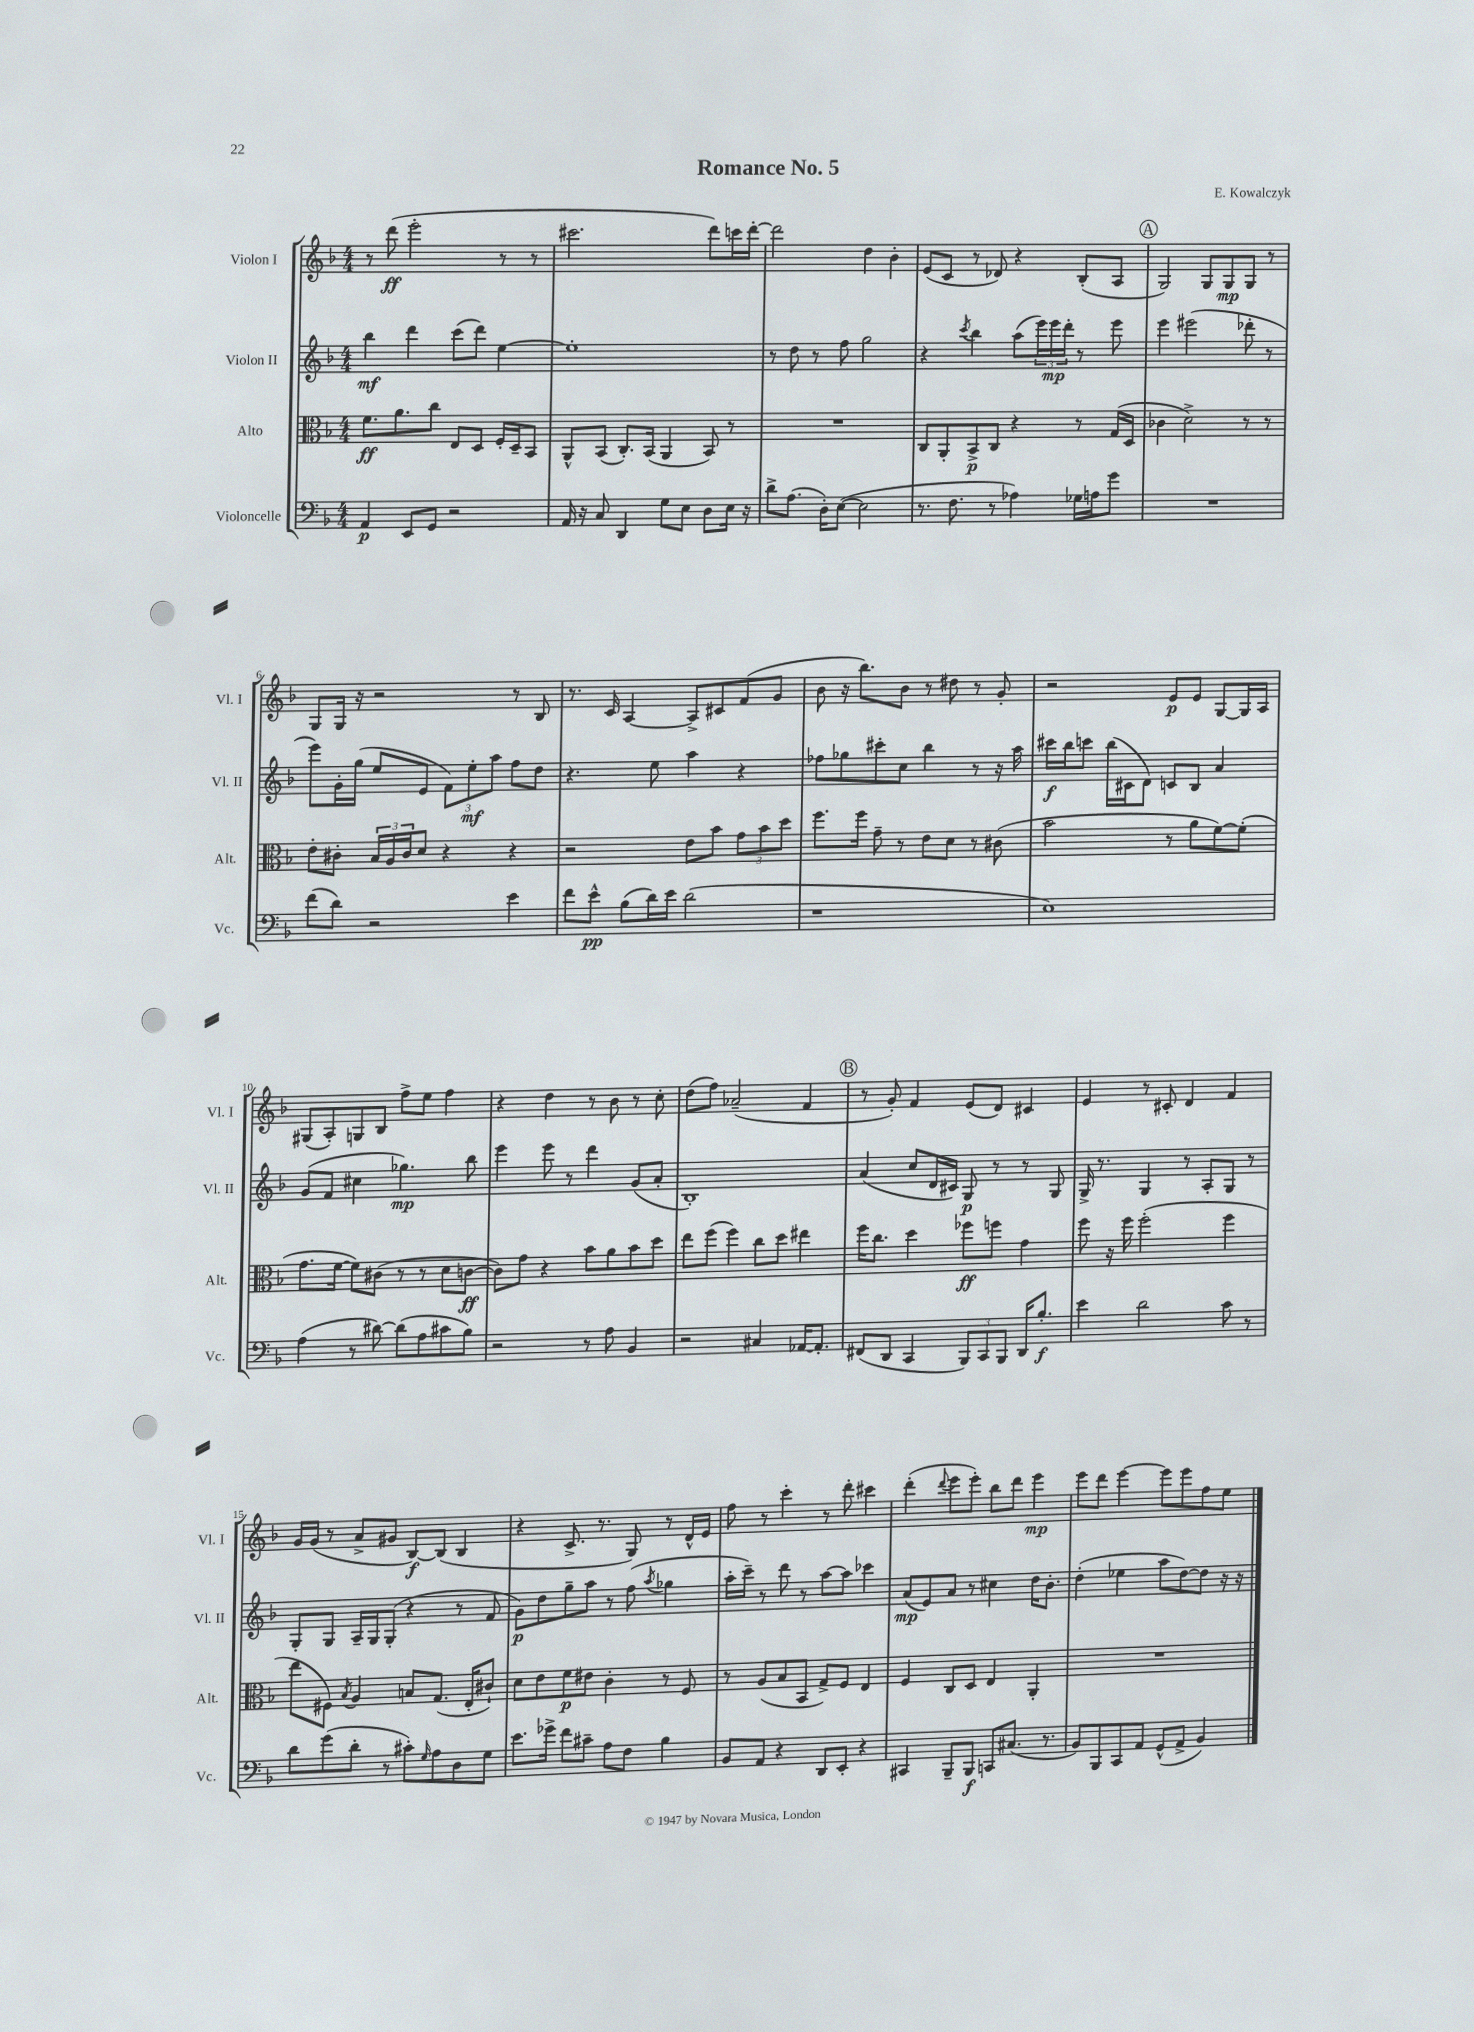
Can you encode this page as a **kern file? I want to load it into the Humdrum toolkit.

**kern	**kern	**kern	**kern
*staff4	*staff3	*staff2	*staff1
*clefF4	*clefC3	*clefG2	*clefG2
*k[b-]	*k[b-]	*k[b-]	*k[b-]
*M4/4	*M4/4	*M4/4	*M4/4
4AA	8.f	4bb-	8r
.	.	.	(8ddd
.	8.a	.	.
8EE	.	4ddd	2eee'
8GG	8cc	.	.
2r	8E	(8ccc	.
.	8D	8ddd)	.
.	16F'	[4ee	8r
.	16D~	.	.
.	8BB-	.	8r
=	=	=	=
16AA	8AA^^	1ee']	2.ccc#
16r	.	.	.
8C	(8BB-	.	.
4DD	8.C')	.	.
.	(16BB-	.	.
8G	4AA	.	.
8E	.	.	.
8D	8BB-)	.	8ddd)
16E	8r	.	16ccc
16r	.	.	[16ddd'
=	=	=	=
8d^	1r	8r	2ddd]
(8.A	.	8dd	.
.	.	8r	.
16D')	.	.	.
([8E	.	8ff	.
2E]	.	2gg	4dd
.	.	.	4b-'
=	=	=	=
8.r	8C	4r	(8e
.	8AA'	.	8c
8.F	.	.	.
.	.	8qccc	.
.	8BB-^	4bb-	8r
8r	8C	.	8d-)
4A-)	4r	(8aa	4r
.	.	24eee)	.
.	.	24eee	.
.	.	24ddd'	.
16G-	8r	8r	(8B-'
16A	.	.	.
8g	(16G	8eee	8A
.	16D	.	.
=	=	=	=
1r	4c-	4eee	2G)
.	2d^)	(2eee#	.
.	.	.	8G
.	.	.	8G
.	8r	8ddd-'	8G
.	8r	8r	8r
=	=	=	=
(8f	8e'	8eee)	8G
8d)	8c#'	16g'	16G
.	.	(16gg	16r
2r	24B-	8ee	2r
.	24A	.	.
.	24c#	.	.
.	8d	8e	.
.	4r	12f)	.
.	.	12ee'	.
.	.	12aa	.
4e	4r	8ff	8r
.	.	8dd	8B-
=	=	=	=
8f	2r	4.r	8.r
8e^^	.	.	.
.	.	.	16c
(8B-	.	.	[4A
16d)	.	8ee	.
16e	.	.	.
(2d	8e	4aa	8A^]
.	8b-	.	8c#
.	12g	4r	(8f
.	12b-	.	.
.	.	.	8g
.	12dd	.	.
=	=	=	=
1r	8.ff	8ff-	8b-
.	.	8gg-	16r
.	16ff	.	8.bb-)
.	8g~	8ccc#'	.
.	8r	8cc	8b-
.	8e	4bb-	8r
.	8d	.	8dd#
.	8r	8r	8r
.	(8c#	16r	8g'
.	.	16aa	.
=	=	=	=
1E)	2b-	16ccc#	2r
.	.	16bb-	.
.	.	8ccc	.
.	.	(16bb-	.
.	.	16c#	.
.	.	8d)	.
.	8r	8c	8e
.	8a	8B-	8e
.	[8f)	4a	[8G
.	(8f']	.	16G]
.	.	.	16A
=	=	=	=
(4A	8.g	(8g	(8G#
.	.	8f	8A')
.	[16f	.	.
8r	8f])	4cc#	8G
[8d#)	(8c#	.	8B-
(8d#]	8r	4.gg-)	8ff^
8A	8r	.	8ee
8c#	8d	.	4ff
8B-)	[8c	8bb-	.
=	=	=	=
2r	8c])	4eee	4r
.	8g	.	.
.	4r	8eee	4dd
.	.	8r	.
8r	8b-	4ddd	8r
8A	8a	.	8b-
4BB-	8b-	(8g	8r
.	8dd	8a'	8cc'
=	=	=	=
2r	8ee	1B-')	(8dd
.	(8ff	.	8ff)
.	4ff)	.	(2a-~
4C#	8cc	.	.
.	8dd	.	.
[16AA-	4ee#	.	4f
8.AA-']	.	.	.
=	=	=	=
(8FF#	16ff	(4a	8r
.	8.cc	.	.
8DD	.	.	8g')
4CC	4dd	8cc	4f
.	.	16d	.
.	.	16c#)	.
12BBB-)	8ff-	8G	(8e
12CC	.	.	.
.	8ff	8r	8d)
12BBB-	.	.	.
16DD	4g	8r	4c#
8.B-'	.	.	.
.	.	8G	.
=	=	=	=
4e	8ff	16G^	4e
.	.	8.r	.
.	16r	.	.
.	16ff	.	.
2d	(2ff'	4G	8r
.	.	.	8c#'
.	.	8r	4d
.	.	8A'	.
8c	4ff	8G	4f
8r	.	8r	.
=	=	=	=
8d	8ee	8G'	16g
.	.	.	(16g
(8g	8F#)	8G	8r
.	8qB-	.	.
8d'	4A	16A~	8a^
.	.	16G	.
8r	.	(8G'	8g#
8c#')	8B	4r	[8B-)
16qqG	.	.	.
8A	(8.G	.	(8B-]
8D	.	8r	4B-
.	16E'	.	.
8G	8c#`)	8f	.
=	=	=	=
8.e	8d	8g)	4r
.	8e	8dd	.
16g-^	.	.	.
8f	8f	8gg~	8.c^
8c#~	8e#	8aa	.
.	.	.	8.r
8A	4c'	8r	.
8F	.	(8ff	8G)
.	.	8qaa	.
4B-	8r	4gg-	8r
.	8F	.	16d^^
.	.	.	16e
=	=	=	=
8BB-	8r	16aa'	8ff
.	.	16ccc~)	.
8AA	(8A	8r	8r
4r	8B-	8ddd	4ccc'
.	8BB-	8r	.
8DD	8G^)	[8aa	8r
8EE'	8F	8aa]	8ddd'
4r	4E	4ccc-	4ccc#
=	=	=	=
4CC#	4F	(8a	(4ddd'
.	.	8e)	.
.	.	.	8qqddd
8BBB-~	8C	8a	8eee
8BBB-	8D	8r	8eee')
8CC	4E	4cc#	8bb-
(8.C#	.	.	8ddd
.	4AA'	16dd	4eee
8.r	.	8.b-'	.
=	=	=	=
8BB-)	1r	(4dd'	8eee
8BBB-	.	.	8ddd
8CC	.	4ee-	[4eee
8AA	.	.	.
(8GG^^	.	8aa	8eee]
8AA^	.	[8dd)	8eee
4BB-)	.	8dd]	8ff
.	.	16r	8ee
.	.	16r	.
==	==	==	==
*-	*-	*-	*-
